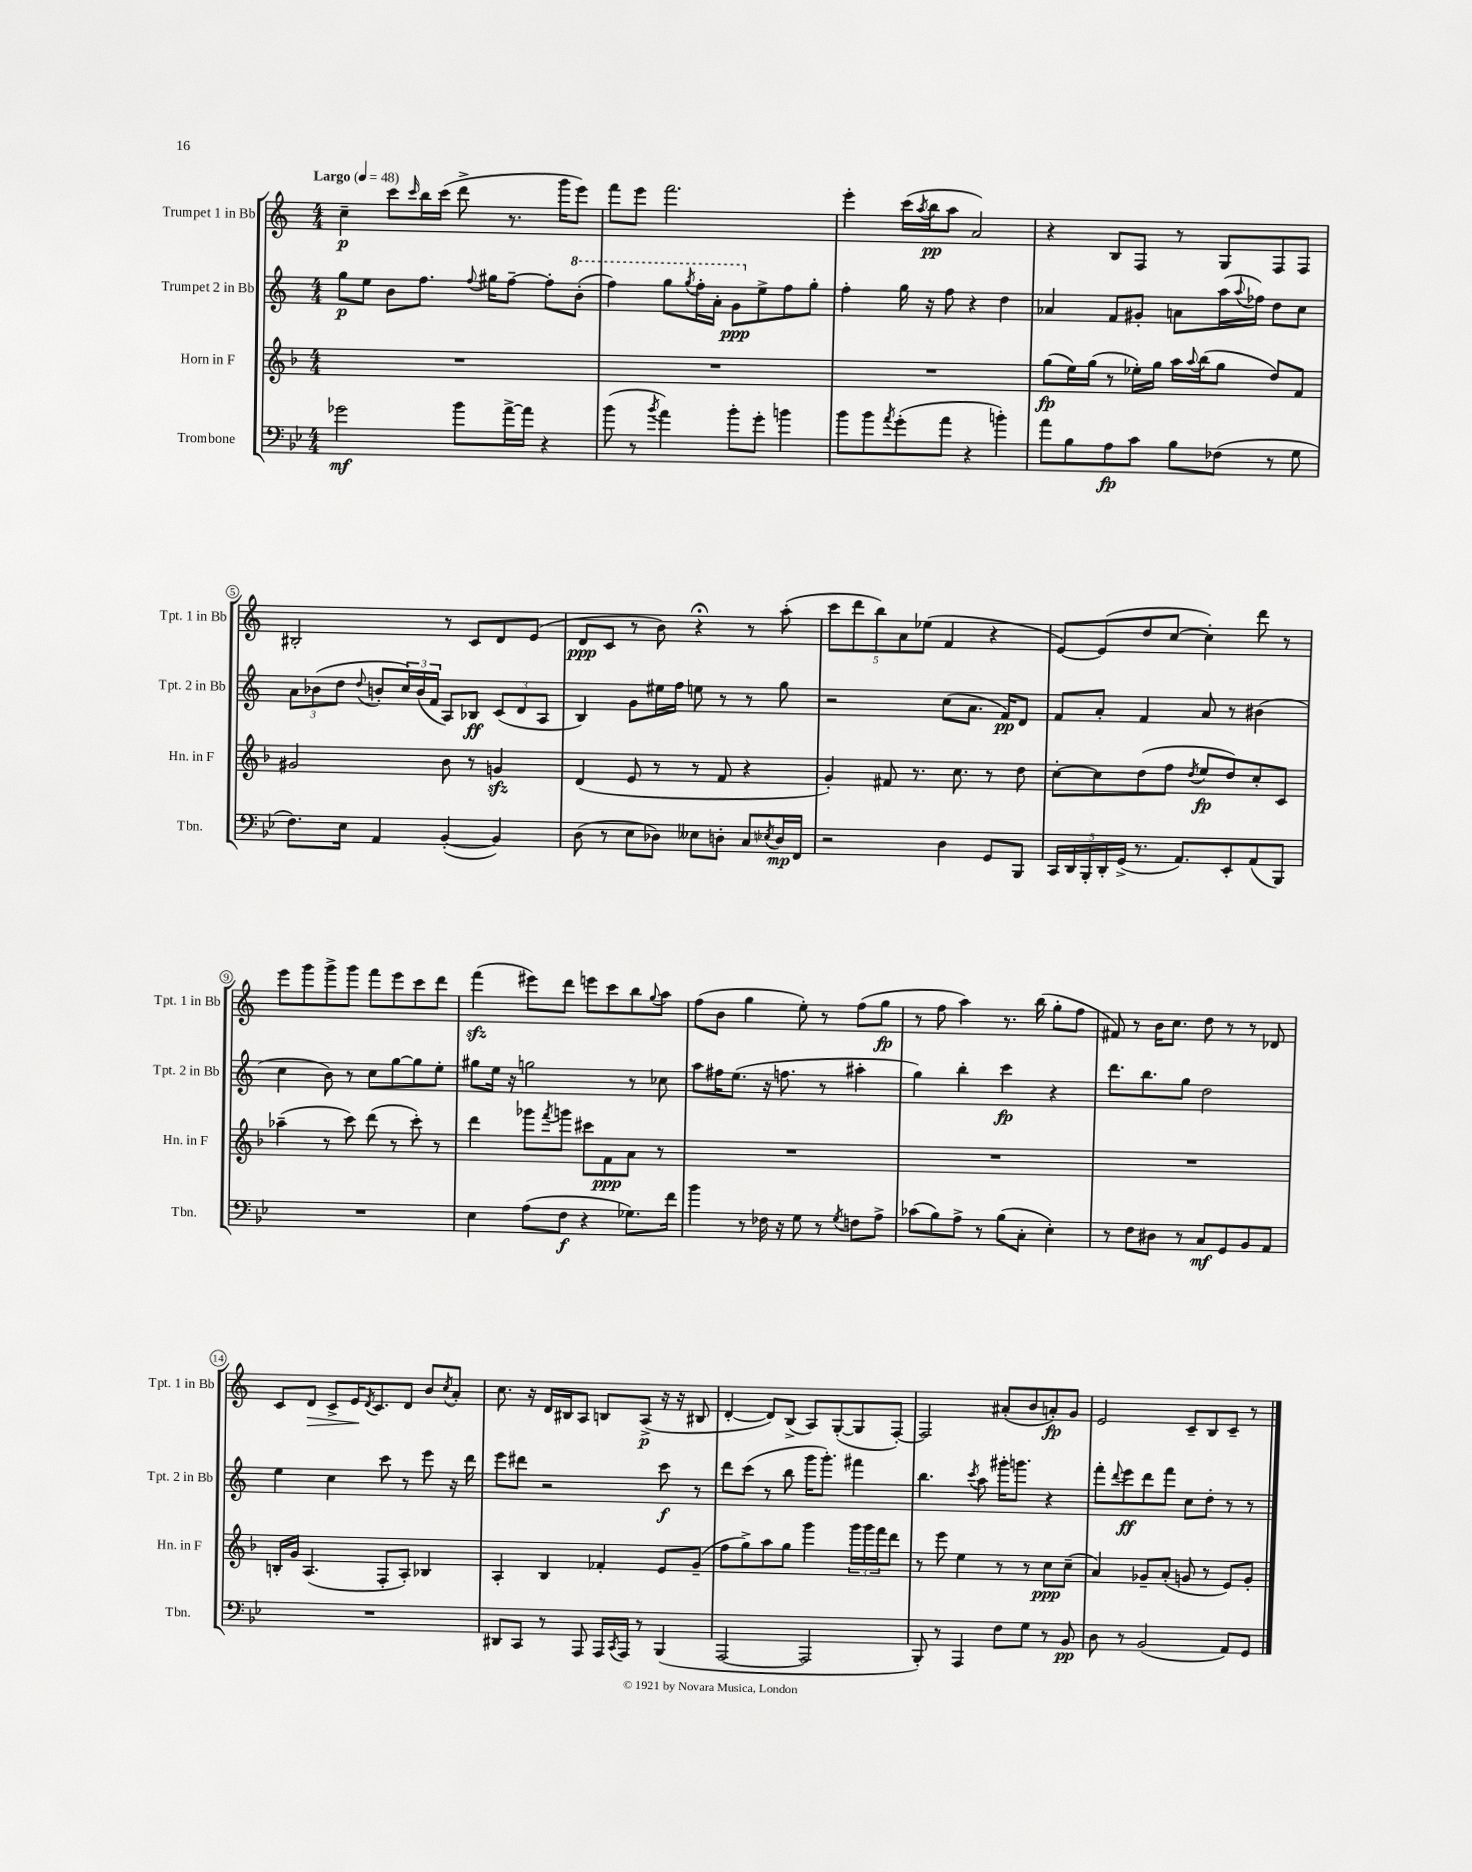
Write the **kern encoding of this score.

**kern	**dynam	**kern	**dynam	**kern	**dynam	**kern	**dynam
*part4	*part4	*part3	*part3	*part2	*part2	*part1	*part1
*staff4	*staff4	*staff3	*staff3	*staff2	*staff2	*staff1	*staff1
*I"Trombone	*	*I"Horn in F	*	*I"Trumpet 2 in Bb	*	*I"Trumpet 1 in Bb	*
*I'Tbn.	*	*I'Hn. in F	*	*I'Tpt. 2 in Bb	*	*I'Tpt. 1 in Bb	*
*clefF4	*	*clefG2	*	*clefG2	*	*clefG2	*
*k[b-e-]	*	*k[b-]	*	*k[]	*	*k[]	*
*M4/4	*	*M4/4	*	*M4/4	*	*M4/4	*
*MM48	*	*MM48	*	*MM48	*	*MM48	*
=1	=1	=1	=1	=1	=1	=1	=1
!	!	!	!	!	!	!LO:TX:a:B:t=Largo	!
2g-X\	mf	1r	.	8gg\L	p	4cc~\	p
.	.	.	.	8ee\J	.	.	.
.	.	.	.	8b\L	.	8ccc\L	.
.	.	.	.	.	.	16qqccc/	.
.	.	.	.	8.ff\J	.	16bb\L	.
.	.	.	.	.	.	(16ccc\JJ	.
8b-\L	.	.	.	.	.	8ddd^\	.
.	.	.	.	8qqff/	.	.	.
.	.	.	.	16gg#X\KL	.	.	.
[16a^\L	.	.	.	[8ff~\J	.	8.r	.
16a\JJ]	.	.	.	.	.	.	.
4r	.	.	.	8ff'\L]	.	.	.
.	.	.	.	.	.	16ggg\KL	.
*	*	*	*	*8va	*	*	*
.	.	.	.	(8bb'\J	.	8eee\J)	.
=2	=2	=2	=2	=2	=2	=2	=2
(8b-\	.	1r	.	4fff\)	.	8fff\L	.
8r	.	.	.	.	.	8eee\J	.
8qb-/	.	.	.	.	.	.	.
4a\)	.	.	.	8ggg\L	.	2.fff\	.
.	.	.	.	8qggg/	.	.	.
.	.	.	.	16fff'\L	.	.	.
.	.	.	.	16aa'\JJ	.	.	.
8b-'\L	.	.	.	8gg\L	ppp	.	.
*	*	*	*	*X8va	*	*	*
8g'\J	.	.	.	8ee^\	.	.	.
4bn\	.	.	.	8ff\	.	.	.
.	.	.	.	8gg'\J	.	.	.
=3	=3	=3	=3	=3	=3	=3	=3
8b-\L	.	1r	.	4ff'\	.	4eee'\	.
8b-\	.	.	.	.	.	.	.
8qa/	.	.	.	.	.	.	.
(8g'\	.	.	.	16gg\	.	(16ccc\LL	.
.	.	.	.	.	.	8qaa/	.
.	.	.	.	16r	.	16bb\J	pp
8a\J	.	.	.	8ff\	.	8aa\J	.
4r	.	.	.	4r	.	2a/)	.
4bn'\)	.	.	.	4dd\	.	.	.
=4	=4	=4	=4	=4	=4	=4	=4
8a\L	.	(8gg\L	fp	4a-X/	.	4r	.
8B-\	.	16ee\L)	.	.	.	.	.
.	.	(16gg\JJ	.	.	.	.	.
8A\	fp	8r	.	8f/L	.	8B/L	.
8c\J	.	16ee-X'\LL)	.	8g#X'/J	.	8F/J	.
.	.	16gg\JJ	.	.	.	.	.
8B-\L	.	16aa\LL	.	8an\L	.	8r	.
.	.	8qqaa/	.	.	.	.	.
.	.	(16bb-\J	.	.	.	.	.
(8F-X\J	.	8gg\J	.	(16aa\L	.	8G/L	.
.	.	.	.	8qqaa/	.	.	.
.	.	.	.	16ff-X\JJ)	.	.	.
8r	.	8dd/L)	.	8dd\L	.	8F/	.
8G\	.	8f/J	.	8cc\J	.	8F/J	.
!!LO:LB:g=z
=5	=5	=5	=5	=5	=5	=5	=5
8.F\L)	.	2g#X/	.	12a\L	.	2B#X'/	.
.	.	.	.	(12b-X\	.	.	.
.	.	.	.	12dd\J	.	.	.
16E-\Jk	.	.	.	.	.	.	.
.	.	.	.	8qqdd/	.	.	.
4AA/	.	.	.	8bn'/L	.	.	.
.	.	.	.	24cc/L)	.	.	.
.	.	.	.	(24b/	.	.	.
.	.	.	.	24f/JJ	.	.	.
([4BB-'/	.	8b-\	.	8A/L)	.	8r	.
.	.	8r	.	8B-X/J	ff	8c/L	.
4BB-/])	.	4gnzz/	.	(12c/L	.	8d/	.
.	.	.	.	12d/	.	.	.
.	.	.	.	.	.	(8e/J	.
.	.	.	.	12A/J	.	.	.
=6	=6	=6	=6	=6	=6	=6	=6
(8D\	.	(4d/	.	4B/)	.	8d/L	ppp
8r	.	.	.	.	.	8c/J	.
8E-\L	.	8e/	.	8g\L	.	8r	.
8D-X\J)	.	8r	.	16ee#X\L	.	8b\)	.
.	.	.	.	16ff\JJ	.	.	.
8E--X\L	.	8r	.	8een\	.	4r;<	.
8Dn'\J	.	8f/	.	8r	.	.	.
8C/L	.	4r	.	8r	.	8r	.
8qE-X/	.	.	.	.	.	.	.
16D/L	mp	.	.	8gg\	.	(8aa'\	.
16FF/JJ	.	.	.	.	.	.	.
=7	=7	=7	=7	=7	=7	=7	=7
2r	.	4g'/)	.	2r	.	10ccc\L	.
.	.	.	.	.	.	10ddd\	.
.	.	.	.	.	.	10bb\)	.
.	.	8f#X/	.	.	.	.	.
.	.	.	.	.	.	10a\	.
.	.	8.r	.	.	.	.	.
.	.	.	.	.	.	(10ee-X\J	.
4D\	.	.	.	(8cc\L	.	4f/	.
.	.	8.cc\	.	.	.	.	.
.	.	.	.	8.a\J	.	.	.
8GG/L	.	8r	.	.	.	4r	.
.	.	.	.	16f/KL)	pp	.	.
8BBB-/J	.	8dd\	.	8d/J	.	.	.
=8	=8	=8	=8	=8	=8	=8	=8
20CC/LL	.	[8cc'\L	.	8f/L	.	[8e/L)	.
20DD/	.	.	.	.	.	.	.
20BBB-'/	.	.	.	.	.	.	.
.	.	8cc\]	.	8a'/J	.	(8e/]	.
20DD'/	.	.	.	.	.	.	.
(20GG^/JJ	.	.	.	.	.	.	.
8.r	.	(8dd\	.	4f/	.	8dd/	.
.	.	8ff\J	.	.	.	[8cc/J	.
8.AA/L)	.	.	.	.	.	.	.
.	.	8qdd/	.	.	.	.	.
.	.	8ee/L	fp	8a/	.	4cc'\])	.
8EE-'/	.	8dd/)	.	8r	.	.	.
(8AA/	.	8cc'/	.	(4b#X\	.	8ddd\	.
8BBB-/J)	.	8c/J	.	.	.	8r	.
!!LO:LB:g=z
=9	=9	=9	=9	=9	=9	=9	=9
1r	.	(4aa-X~\	.	4cc\	.	8eee\L	.
.	.	.	.	.	.	8ggg\	.
.	.	8r	.	8b\)	.	8ggg^\	.
.	.	8ccc\)	.	8r	.	8ggg\J	.
.	.	(8ddd\	.	8cc\L	.	8fff\L	.
.	.	8r	.	[8gg\	.	8eee\	.
.	.	8ccc'\)	.	8gg\]	.	8ccc\	.
.	.	8r	.	8ee'\J	.	8ddd\J	.
=10	=10	=10	=10	=10	=10	=10	=10
4E-\	.	4ddd\	.	8gg#X\L	.	(4fffzz\	.
.	.	.	.	16ee\Jk	.	.	.
.	.	.	.	16r	.	.	.
(8A\L	.	8ggg-X\L	.	2ggn\	.	8eee#X\L)	.
.	.	8qfff/	.	.	.	.	.
8F\J	f	8gggn\J	.	.	.	8ddd\J	.
4r	.	8ccc#X\L	.	.	.	8eeen\L	.
.	.	8f\	ppp	.	.	8ccc\	.
8.G-X\L)	.	8a\J	.	8r	.	8bb\	.
.	.	.	.	.	.	8qqgg/	.
.	.	8r	.	8cc-X\	.	8aa\J	.
16f\Jk	.	.	.	.	.	.	.
=11	=11	=11	=11	=11	=11	=11	=11
4b-\	.	1r	.	8aa\L	.	(8ff\L	.
.	.	.	.	16ff#X\K	.	8b\J	.
.	.	.	.	(8.ee\J	.	.	.
8r	.	.	.	.	.	4gg\	.
16F-X\	.	.	.	16r	.	.	.
16r	.	.	.	8.ffn\	.	.	.
8G\	.	.	.	.	.	8ee'\)	.
8r	.	.	.	8r	.	8r	.
8qG/	.	.	.	.	.	.	.
8Fn\L	.	.	.	4aa#X'\	.	(8ff\L	.
8A^\J	.	.	.	.	.	8gg\J	fp
=12	=12	=12	=12	=12	=12	=12	=12
(8c-X\L	.	1r	.	4gg\)	.	8r	.
8B-\)	.	.	.	.	.	8ff\	.
8A^\J	.	.	.	4bb'\	.	4aa\)	.
8r	.	.	.	.	.	.	.
(8B-\L	.	.	.	4ccc\	fp	8.r	.
8C'\J	.	.	.	.	.	.	.
.	.	.	.	.	.	(16bb\	.
4E-'\)	.	.	.	4r	.	8gg'\L	.
.	.	.	.	.	.	8ff\J	.
=13	=13	=13	=13	=13	=13	=13	=13
8r	.	1r	.	8.ddd\L	.	8f#X/)	.
8F\L	.	.	.	.	.	8r	.
.	.	.	.	8.bb\	.	.	.
8D#X\J	.	.	.	.	.	16b\KL	.
.	.	.	.	.	.	8.cc\J	.
8r	.	.	.	8gg\J	.	.	.
8C/L	mf	.	.	2dd\	.	8dd\	.
8GG/	.	.	.	.	.	8r	.
8BB-/	.	.	.	.	.	8r	.
8AA/J	.	.	.	.	.	8d-X/	.
!!LO:LB:g=z
=14	=14	=14	=14	=14	=14	=14	=14
1r	.	16Bn'/LL	.	4ee\	.	8c/L	.
.	.	16g/JJ	.	.	.	.	.
!	!	!	!	!	!	!	!LO:HP:b
.	.	(4.A/	.	.	.	8d/J	>
.	.	.	.	4cc\	.	8c^/L	.
.	.	.	.	.	.	16e/K	.
.	.	.	.	.	.	8qd/	.
.	.	.	.	.	.	8.c/	]
.	.	8F'/L	.	8ccc\	.	.	.
.	.	8A'/J)	.	8r	.	8d/J	.
.	.	4B-X/	.	8eee\	.	8b/L	.
.	.	.	.	.	.	8qcc/	.
.	.	.	.	16r	.	8a'/J	.
.	.	.	.	16ddd\	.	.	.
=15	=15	=15	=15	=15	=15	=15	=15
8DD#X/L	.	4A'/	.	8eee\L	.	8.cc\	.
8CC/J	.	.	.	8ddd#X\J	.	.	.
.	.	.	.	.	.	16r	.
8r	.	4B-/	.	2r	.	16d/LL	.
.	.	.	.	.	.	16B#X/J	.
8AAA/	.	.	.	.	.	8A/J	.
16AAA/LL	.	4f-X'/	.	.	.	8Bn/L	.
8qCC/	.	.	.	.	.	.	.
16AAA/JJ	.	.	.	.	.	.	.
8r	.	.	.	.	.	(8A^/J	p
(4BBB-/	.	8e/L	.	8ccc\	f	16r	.
.	.	.	.	.	.	16r	.
.	.	(8g~/J	.	8r	.	8B#X/	.
=16	=16	=16	=16	=16	=16	=16	=16
[2AAA/	.	8ff\L	.	8ddd\L	.	[4d'/	.
.	.	8gg^\)	.	(8ccc\J	.	.	.
.	.	8aa\	.	8r	.	8d/L])	.
.	.	8gg\J	.	8bb\	.	(8B^/J	.
2AAA/]	.	4ggg\	.	16ggg\KL	.	8A/L)	.
.	.	.	.	8.ggg'\J)	.	.	.
.	.	.	.	.	.	([8G'/	.
.	.	24ggg\LL	.	4fff#X\	.	8G/]	.
.	.	24ggg\	.	.	.	.	.
.	.	24fff\J	.	.	.	.	.
.	.	8ddd\J	.	.	.	[8F'/J)	.
=17	=17	=17	=17	=17	=17	=17	=17
8BBB-'/)	.	8r	.	4.bb\	.	2F/]	.
8r	.	8eee\	.	.	.	.	.
4AAA/	.	4ee\	.	.	.	.	.
.	.	.	.	8qccc/	.	.	.
.	.	.	.	8aa\	.	.	.
8F\L	.	8r	.	16ggg#X'\KL	.	(8a#X'/L	.
.	.	.	.	8.gggn\J	.	.	.
8G\J	.	8r	.	.	.	8b/	.
8r	.	8cc\L	ppp	4r	.	8an'/)	fp
8BB-/	pp	(8cc~\J	.	.	.	8g/J	.
=18	=18	=18	=18	=18	=18	=18	=18
8D\	.	4a/)	.	8fff'\L	.	2e/	.
.	.	.	.	8qqddd/	.	.	.
8r	.	.	.	8eee\	ff	.	.
(2BB-/	.	8g-X~/L	.	8ddd\	.	.	.
.	.	(8a'/J	.	8fff\J	.	.	.
.	.	8gn/	.	8cc\L	.	8c~/L	.
.	.	8r	.	8dd'\J	.	8B/	.
8AA/L)	.	8e/L)	.	8r	.	8c~/J	.
8GG/J	.	8g'/J	.	8r	.	8r	.
==	==	==	==	==	==	==	==
*-	*-	*-	*-	*-	*-	*-	*-
